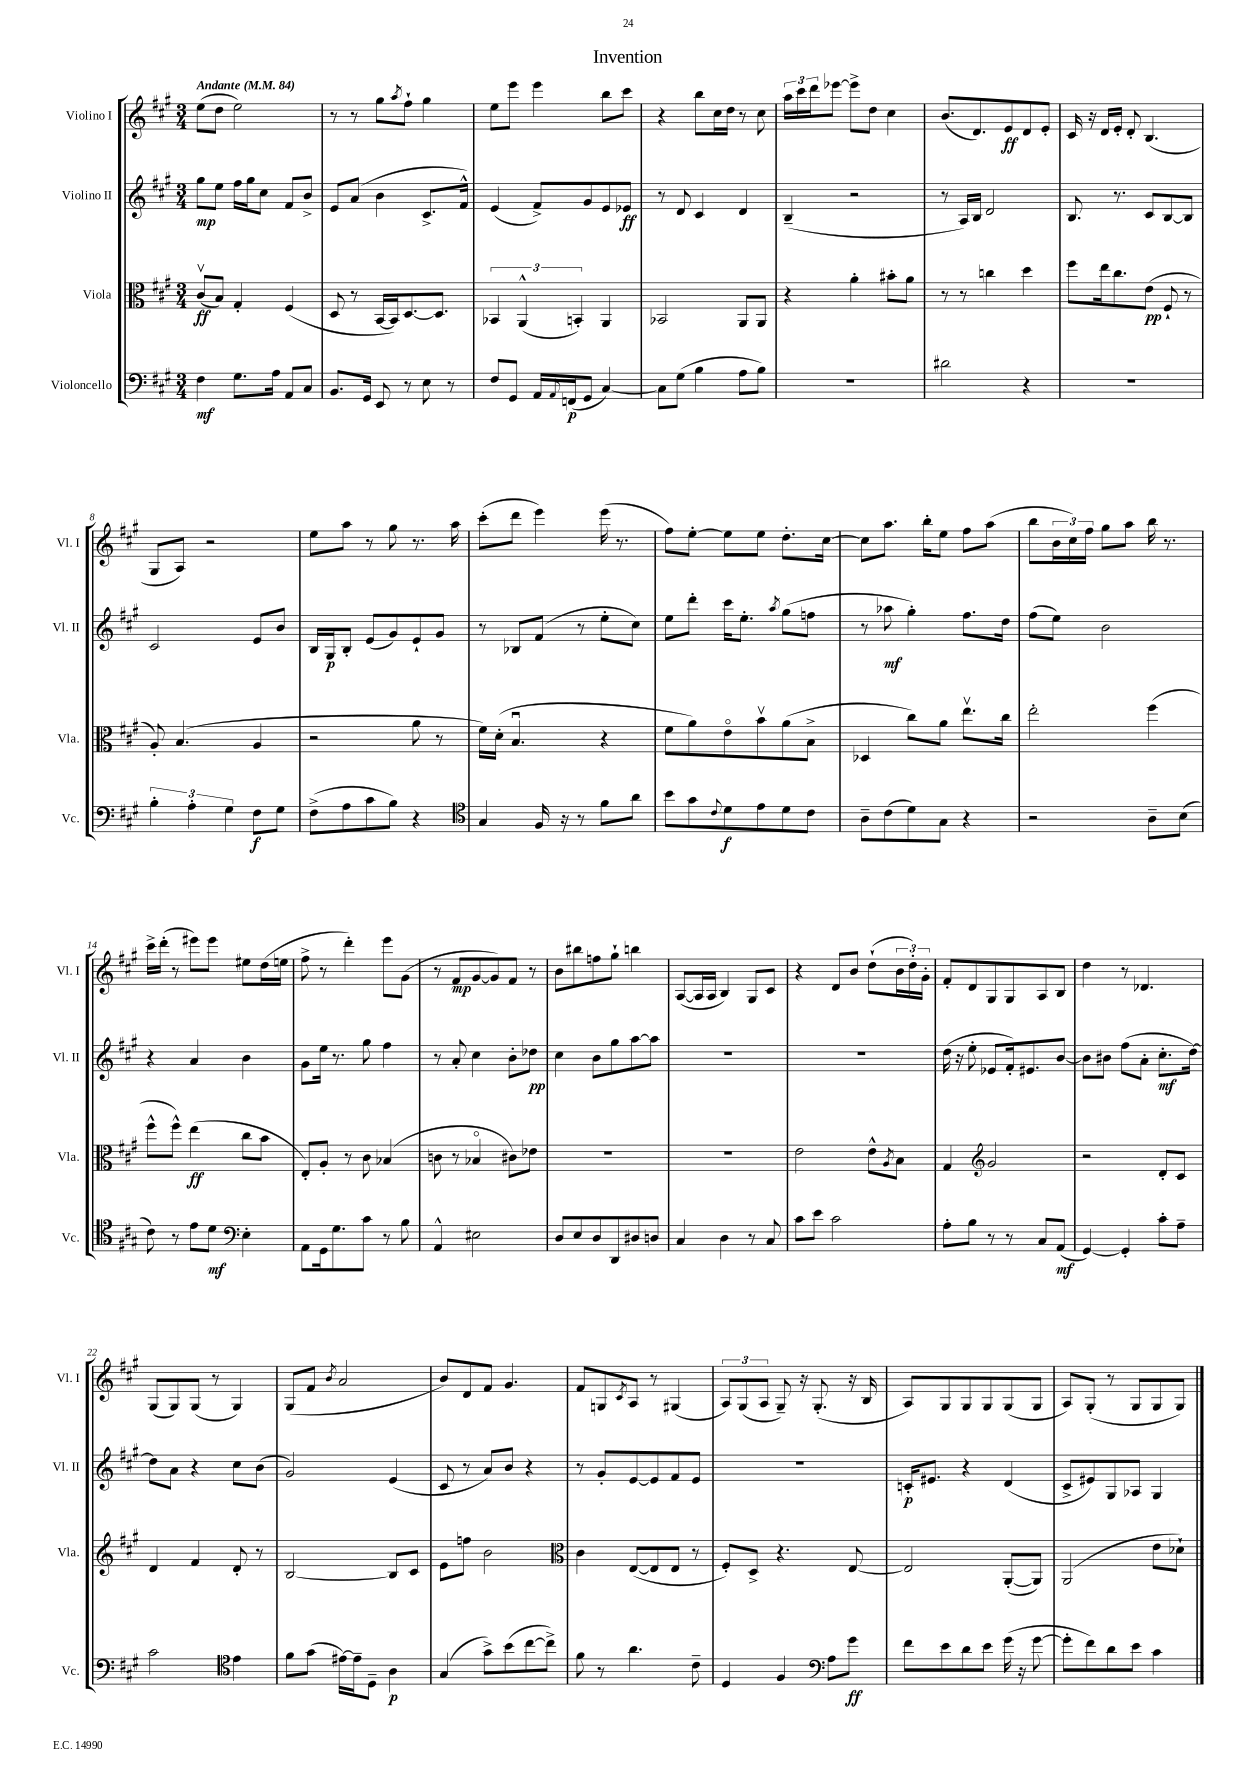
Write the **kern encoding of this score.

**kern	**kern	**kern	**kern
*staff4	*staff3	*staff2	*staff1
*clefF4	*clefC3	*clefG2	*clefG2
*k[f#c#g#]	*k[f#c#g#]	*k[f#c#g#]	*k[f#c#g#]
*M3/4	*M3/4	*M3/4	*M3/4
*MM84	*MM84	*MM84	*MM84
4F#\	(8c#v/L	8gg#\L	(8ee\L
.	8B/J)	8ee\J	8dd\J
8.G#\L	4G#'/	16ff#\LL	2ee\)
.	.	16gg#\J	.
.	.	8cc#\J	.
16A\Jk	.	.	.
8AA/L	(4F#/	8f#/L	.
8C#/J	.	8b^/J	.
=	=	=	=
8.BB/L	8D/	8e/L	8r
.	8r	(8a/J	8r
16GG#/Jk	.	.	.
8EE/	[16BB/LL	4b\	8gg#\L
.	16BB/]J)	.	.
.	.	.	8qaa/
8r	[8.D/	.	8ff#`\J
8E\	.	8.c#^/L	4gg#\
.	8.D/]J	.	.
8r	.	.	.
.	.	16f#^^/Jk)	.
=	=	=	=
8F#/L	6BB-/	(4e/	8ee\L
8GG#/J	.	.	8eee\J
.	(6AA^^/	.	.
16AA/LL	.	8f#^/L)	4eee\
8qqAA/	.	.	.
(16FF/J	.	.	.
.	6BB'/)	.	.
8GG#/J	.	8g#/	.
[4C#/)	4AA/	8e/	8bb\L
.	.	8e-/J	8ccc#\J
=	=	=	=
8C#\]L	2BB-/	8r	4r
(8G#\J	.	8d/	.
4B\	.	4c#/	8bb\L
.	.	.	16cc#\L
.	.	.	16dd\JJ
8A\L	8AA/L	4d/	8r
8B\J)	8AA/J	.	8cc#\
=	=	=	=
2.r	4r	(4B~/	24aa\LL
.	.	.	24ccc#\
.	.	.	24ddd\J
.	.	.	[8eee-\J
.	4a'\	2r	8eee-^\]L
.	.	.	8dd\J
.	8b#'\L	.	4cc#\
.	8a\J	.	.
=	=	=	=
2d#\	8r	8r	(8.b/L
.	8r	16A/LL)	.
.	.	16B/JJ	8.d/)
.	4cc\	2d/	.
.	.	.	8e/
4r	4dd\	.	8d/
.	.	.	8e'/J
=	=	=	=
2.r	8ff#\L	8.B/	16c#/
.	.	.	16r
.	16ee\k	.	16d/LL
.	8.cc#\	8.r	16e'/JJ
.	.	.	8d'/
.	(8e\J	8c#/L	(4.B/
.	8F#`/	[8B/	.
.	8r	8B/]J	.
=	=	=	=
6B'\	8A'/)	2c#/	8G#/L
.	(4.B/	.	8A/J)
6A'\	.	.	.
.	.	.	2r
6G#\	.	.	.
8F#\L	4A/	8e/L	.
8G#\J	.	8b/J	.
=	=	=	=
(8F#^\L	2r	16B/LL	8ee\L
.	.	16G#/J	.
8A\	.	8B'/J	8aa\J
8c#\	.	(8e/L	8r
8B\J)	.	8g#/)	8gg#\
4r	8a\	8e`/	8.r
.	8r	8g#/J	.
.	.	.	16aa\
=	=	=	=
*clefC4	*	*	*
4G#/	16f#\LL)	8r	(8ccc#'\L
.	(16d'\JJ	.	.
.	4.Bu/	8B-/L	8ddd\J
16F#/	.	(8f#/J	4eee\)
16r	.	.	.
8r	.	8r	.
8f#\L	4r	8ee'\L	(16eee\
.	.	.	8.r
8a\J	.	8cc#\J)	.
=	=	=	=
8b\L	8f#\L	8ee\L	8ff#\L)
8g#\	8a\)	8ddd'\J	[8ee'\J
8qqc#/	.	.	.
8d\	8eo\	16ccc#\LK	8ee\]L
.	.	8.ee'\J	.
8e\	8bv\	.	8ee\J
.	.	8qaa/	.
8d\	(8a\	(8gg#\L	8.dd'\L
8c#\J	8B^\J	8ff\J	.
.	.	.	[16cc#\Jk
=	=	=	=
8A~\L	4D-/	8r	8cc#\]L
(8c#\	.	8aa-\	8.aa\J
8d\)	8cc#\L)	4gg#'\)	.
.	.	.	16bb'\LK
8G#\J	8a\J	.	8ee\J
4r	8.eev\L	8.ff#\L	8ff#\L
.	.	.	(8aa\J
.	16cc#\Jk	16dd\Jk	.
=	=	=	=
2r	2ee'\	(8ff#\L	8bb\L
.	.	8ee\J)	24b\L
.	.	.	24cc#\)
.	.	.	24ff#\JJ
.	.	2b\	8gg#\L
.	.	.	8aa\J
8A~\L	(4ff#\	.	16bb\
.	.	.	8.r
(8B\J	.	.	.
=	=	=	=
8c#\)	8ff#^^\L	4r	16ccc#^\LL
.	.	.	(16ddd'\JJ
8r	8ff#^^\J)	.	8r
8e\L	(4ee\	4a/	8eee#\L)
8d\J	.	.	8eee#\J
*clefF4	*	*	*
4E'\	8cc#\L	4b\	8ee#\L
.	8b\J	.	(16dd\L
.	.	.	16ee\JJ
=	=	=	=
8AA\L	8E'/L)	8g#\L	8ff#^\
16GG#\k	8A'/J	16ee\Jk	8r
8.G#\	.	8.r	.
.	8r	.	4ddd'\)
8c#\J	8c#\	8gg#\	.
8r	(4B-/	4ff#\	8eee\L
8B\	.	.	(8g#\J
=	=	=	=
4AA^^/	8c\	8r	8r
.	8r	8a'/	8f#/L
2E#\	4B-o/	4cc#\	[8g#/
.	.	.	8g#/])
.	8c#\L)	8b'\L	8f#/J
.	8e-\J	8dd-\J	8r
=	=	=	=
8D/L	2.r	4cc#\	8b\L
8E/	.	.	8bb#\
8D/	.	8b\L	8ff\
8DD/	.	8gg#\	8gg#`\J
8D#/	.	[8aa\	4bb\
8D/J	.	8aa\]J	.
=	=	=	=
4C#/	2.r	2.r	([8A/L
.	.	.	16A/]L
.	.	.	16A/JJ
4D\	.	.	4B/)
8r	.	.	8G#/L
8C#/	.	.	8c#/J
=	=	=	=
8c#\L	2e\	2.r	4r
8e\J	.	.	.
2c#\	.	.	8d/L
.	.	.	8b/J
.	8e^^\L	.	(8dd`\L
.	8qA/	.	.
.	8B\J	.	24b\L
.	.	.	24dd'\)
.	.	.	24g#'\JJ
=	=	=	=
8A'\L	4G#/	(16dd\	8f#'/L
.	.	16r	.
8B\J	.	8ee'\	8d/
*	*clefG2	*	*
8r	2g#/	8e-/L	8G#/
8r	.	16f#'/k)	8G#/
.	.	8.e#/	.
8C#/L	.	.	8A/
(8AA/J	.	[8b/J	8B/J
=	=	=	=
[4GG#/)	2r	8b\]L	4dd\
.	.	8b#\J	.
4GG#'/]	.	(8ff#\L	8r
.	.	8a'\J	4.d-/
8c#'\L	8d'/L	8.cc#'\L	.
8A~\J	8c#/J	.	.
.	.	[16dd\Jk)	.
=	=	=	=
2c#\	4d/	8dd\]L	(8G#/L
.	.	8a\J	8G#/)
.	4f#/	4r	(8G#/J
.	.	.	8r
*clefC4	*	*	*
4e\	8d'/	8cc#\L	4G#/)
.	8r	(8b\J	.
=	=	=	=
8f#\L	[2B/	2g#/)	(8G#/L
(8g#\J	.	.	8f#/J
.	.	.	8qb/
[16e#\LL)	.	.	2a/
16e#~\]J	.	.	.
8D~\J	.	.	.
4A\	8B/]L	(4e/	.
.	8c#/J	.	.
=	=	=	=
(4G#/	8e\L	8c#/	8b/L)
.	8ff\J	8r	8d/
8g#^\L)	2b\	8a/L)	8f#/J
(8b\	.	8b/J	4.g#/
[8cc#\	.	4r	.
8cc#^\]J)	.	.	.
=	=	=	=
*	*clefC3	*	*
8f#\	4c#\	8r	8f#/L
8r	.	8g#'/L	8G/
.	.	.	8qc#/
4.a\	([8E/L	[8e/	8A/J
.	8E/]	8e/]	8r
.	8E/J	8f#/	(4G#/
8c#~\	8r	8e/J	.
=	=	=	=
4D/	8F#'/L)	2.r	12A/L)
.	.	.	(12G#/
.	8D^/J	.	.
.	.	.	12A/J
4F#/	4.r	.	8G#~/)
.	.	.	16r
.	.	.	(8.G#'/
*clefF4	*	*	*
8A\L	.	.	.
8g#\J	[8E/	.	16r
.	.	.	16B/
=	=	=	=
8f#\L	2E/]	16c'/LK	8A/L)
.	.	8.e#/J	.
8e\	.	.	8G#/
8d\	.	4r	8G#/
8e\J	.	.	8G#/
(16g#\	([8AA'/L	(4d/	(8G#/
16r	.	.	.
[8g#\	8AA/]J)	.	8G#/J
=	=	=	=
8g#'\]L	(2AA/	8c#^/L	8A/L)
8f#\)	.	8e#/)	(8G#'/J
8d\	.	8G#/	8r
8e\J	.	8A-/J	8G#/L
4c#\	8e\L	4G#/	8G#/
.	8d-`\J)	.	8G#/J)
==	==	==	==
*-	*-	*-	*-
